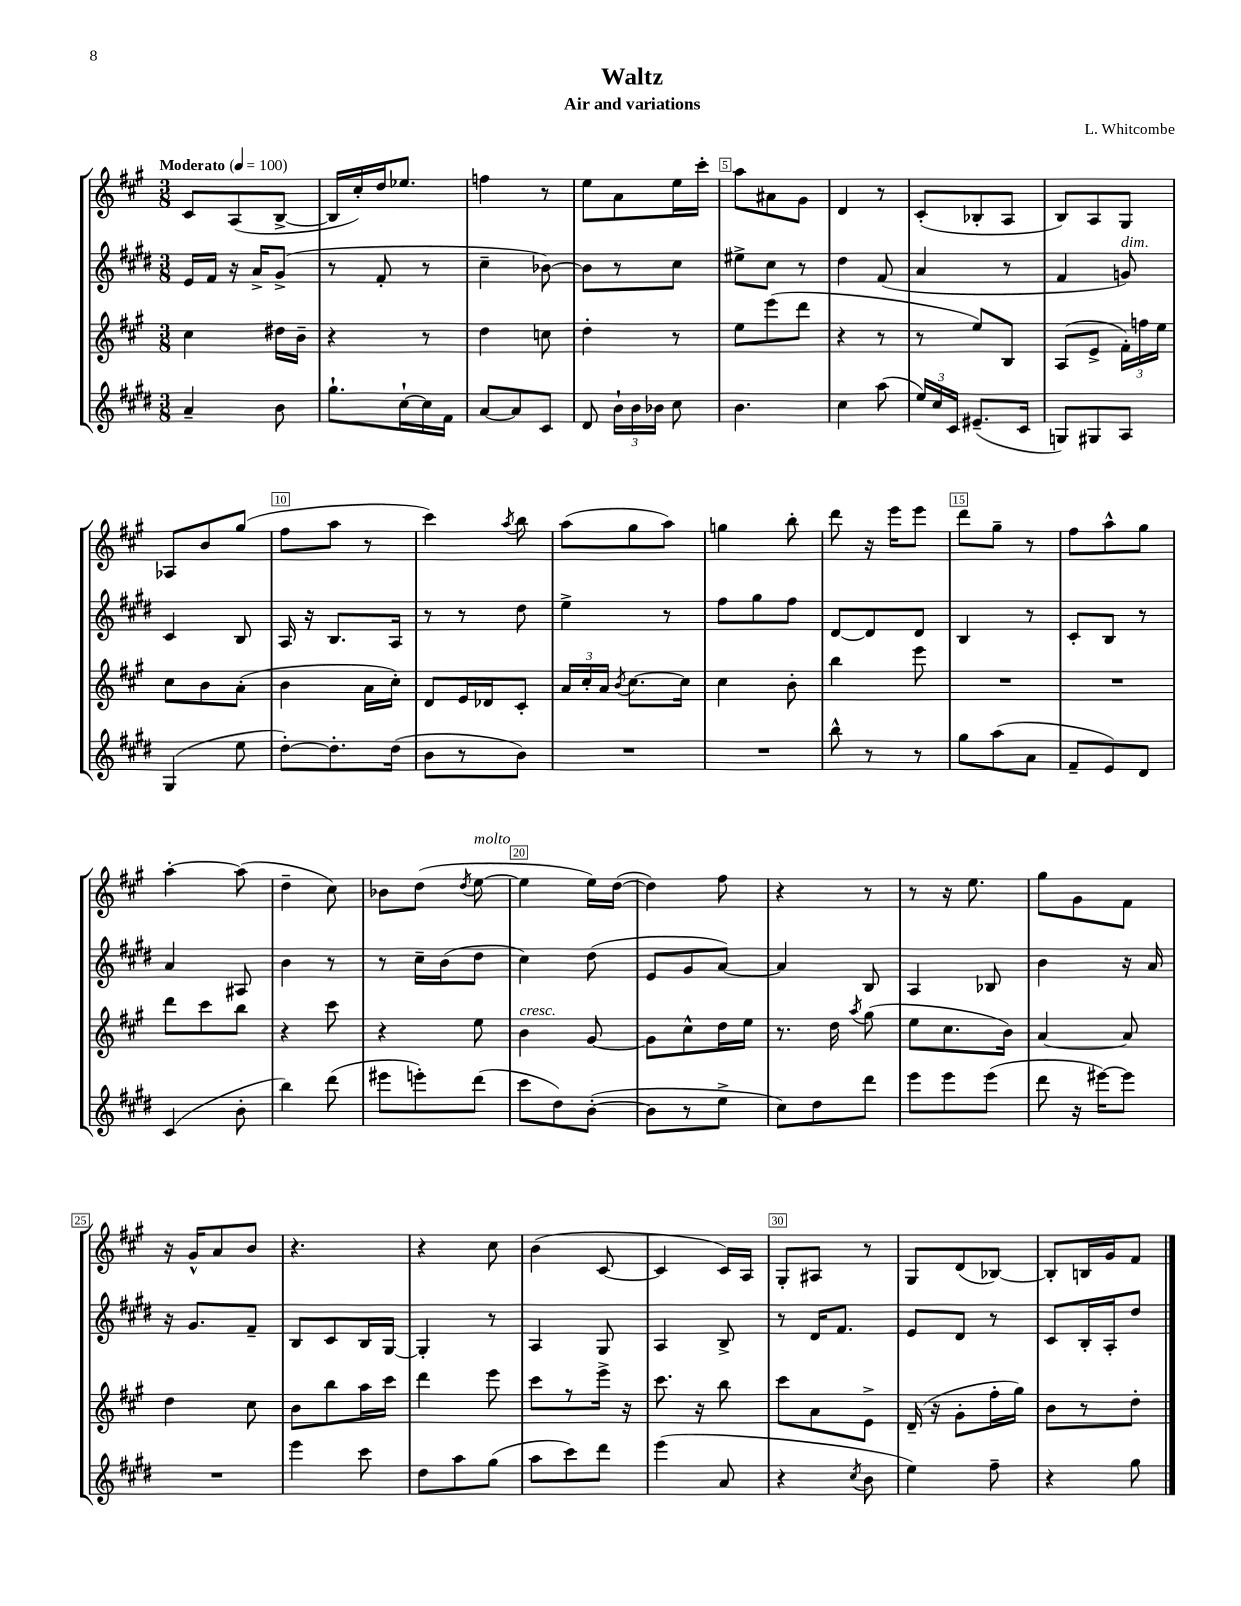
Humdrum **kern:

**kern	**kern	**kern	**kern
*staff4	*staff3	*staff2	*staff1
*clefG2	*clefG2	*clefG2	*clefG2
*k[f#c#g#d#]	*k[f#c#g#]	*k[f#c#g#d#]	*k[f#c#g#]
*M3/8	*M3/8	*M3/8	*M3/8
*MM100	*MM100	*MM100	*MM100
4a~	4cc#	16e	8c#
.	.	16f#	.
.	.	16r	(8A
.	.	16a^	.
8b	16dd#	(8g#^	[8B^
.	16b~	.	.
=	=	=	=
8.gg#`	4r	8r	16B]
.	.	.	16cc#')
.	.	8f#'	16dd
[16cc#`	.	.	8.ee-
16cc#]	8r	8r	.
16f#	.	.	.
=	=	=	=
[8a	4dd	4cc#~	4ff
8a]	.	.	.
8c#	8cc	[8b-)	8r
=	=	=	=
8d#	4dd'	8b-]	8ee
24b`	.	8r	8a
24b	.	.	.
24b-	.	.	.
8cc#	8r	8cc#	16ee
.	.	.	16ccc#'
=	=	=	=
4.b	8ee	8ee#^	8aa
.	(8eee	8cc#	8a#
.	8ddd	8r	8g#
=	=	=	=
4cc#	4r	4dd#	4d
(8aa	8r	(8f#	8r
=	=	=	=
24ee)	8r	4a	(8c#'
24cc#	.	.	.
24c#	.	.	.
(8.e#~	8ee)	.	8B-'
.	8B	8r	8A
16c#	.	.	.
=	=	=	=
8G)	(8A	4f#	8B)
8G#	8e^	.	8A
8A	24f#')	8g)	8G#
.	24ff	.	.
.	24ee	.	.
=	=	=	=
(4G#	8cc#	4c#	8A-
.	8b	.	8b
8ee	(8a'	8B	(8gg#
=	=	=	=
[8dd#')	4b	16A	8ff#
.	.	16r	.
8.dd#']	.	8.B	8aa
.	16a	.	8r
(16dd#	16cc#')	16A	.
=	=	=	=
8b	8d	8r	4ccc#)
8r	16e	8r	.
.	16d-	.	.
.	.	.	8qaa
8b)	8c#'	8dd#	8bb
=	=	=	=
4.r	24a	4ee^	(8aa
.	24cc#'	.	.
.	24a	.	.
.	8qb	.	.
.	[8.cc#	.	8gg#
.	.	8r	8aa)
.	16cc#]	.	.
=	=	=	=
4.r	4cc#	8ff#	4gg
.	.	8gg#	.
.	8b'	8ff#	8bb'
=	=	=	=
8bb^^	4bb	[8d#	8ddd
8r	.	8d#]	16r
.	.	.	16eee
8r	8eee	8d#	8eee
=	=	=	=
8gg#	4.r	4B	8ddd
(8aa	.	.	8gg#~
8a	.	8r	8r
=	=	=	=
8f#~	4.r	8c#'	8ff#
8e)	.	8B	8aa^^
8d#	.	8r	8gg#
=	=	=	=
(4c#	8ddd	4a	[4aa'
.	8ccc#	.	.
8b'	8bb	8A#	(8aa]
=	=	=	=
4bb)	4r	4b	4dd~
(8ddd#	8ccc#	8r	8cc#)
=	=	=	=
8eee#	4r	8r	8b-
8eee')	.	16cc#~	(8dd
.	.	(16b	.
.	.	.	8qdd
(8ddd#	8ee	8dd#	[8ee
=	=	=	=
8ccc#	4b	4cc#)	4ee]
8dd#)	.	.	.
([8b'	[8g#	(8dd#	16ee)
.	.	.	([16dd
=	=	=	=
8b]	8g#]	8e	4dd])
8r	8cc#^^	8g#	.
8ee^	16dd	[8a)	8ff#
.	16ee	.	.
=	=	=	=
8cc#)	8.r	4a]	4r
8dd#	.	.	.
.	16dd	.	.
.	8qaa	.	.
8ddd#	(8gg#	8B	8r
=	=	=	=
8eee	8ee	4A	8r
8eee	8.cc#	.	16r
.	.	.	8.ee
(8eee	.	8B-	.
.	16b)	.	.
=	=	=	=
8ddd#	[4a	4b	8gg#
16r	.	.	8g#
[16eee#)	.	.	.
8eee#]	8a]	16r	8f#
.	.	16a	.
=	=	=	=
4.r	4dd	16r	16r
.	.	8.g#	16g#^^
.	.	.	8a
.	8cc#	8f#~	8b
=	=	=	=
4eee	8b	8B	4.r
.	8bb	8c#	.
8ccc#	16aa	16B	.
.	16ccc#	[16G#	.
=	=	=	=
8dd#	4ddd	4G#']	4r
8aa	.	.	.
(8gg#	8eee	8r	8cc#
=	=	=	=
8aa	8ccc#	4A	(4b
8ccc#)	8r	.	.
8ddd#	16eee^	8G#	[8c#
.	16r	.	.
=	=	=	=
(4eee	8.ccc#	4A	4c#]
.	16r	.	.
8a	8bb	8B^	16c#)
.	.	.	16A
=	=	=	=
4r	8ccc#	8r	8G#'
.	8a	16d#	8A#
.	.	8.f#	.
8qcc#	.	.	.
8b	8e^	.	8r
=	=	=	=
4ee)	(16d~	8e	8G#
.	16r	.	.
.	8g#'	8d#	(8d
8ff#~	16ff#'	8r	[8B-)
.	16gg#)	.	.
=	=	=	=
4r	8b	8c#	8B-']
.	8r	16B'	16B
.	.	16A'	16g#
8gg#	8dd'	8dd#	8f#
==	==	==	==
*-	*-	*-	*-
